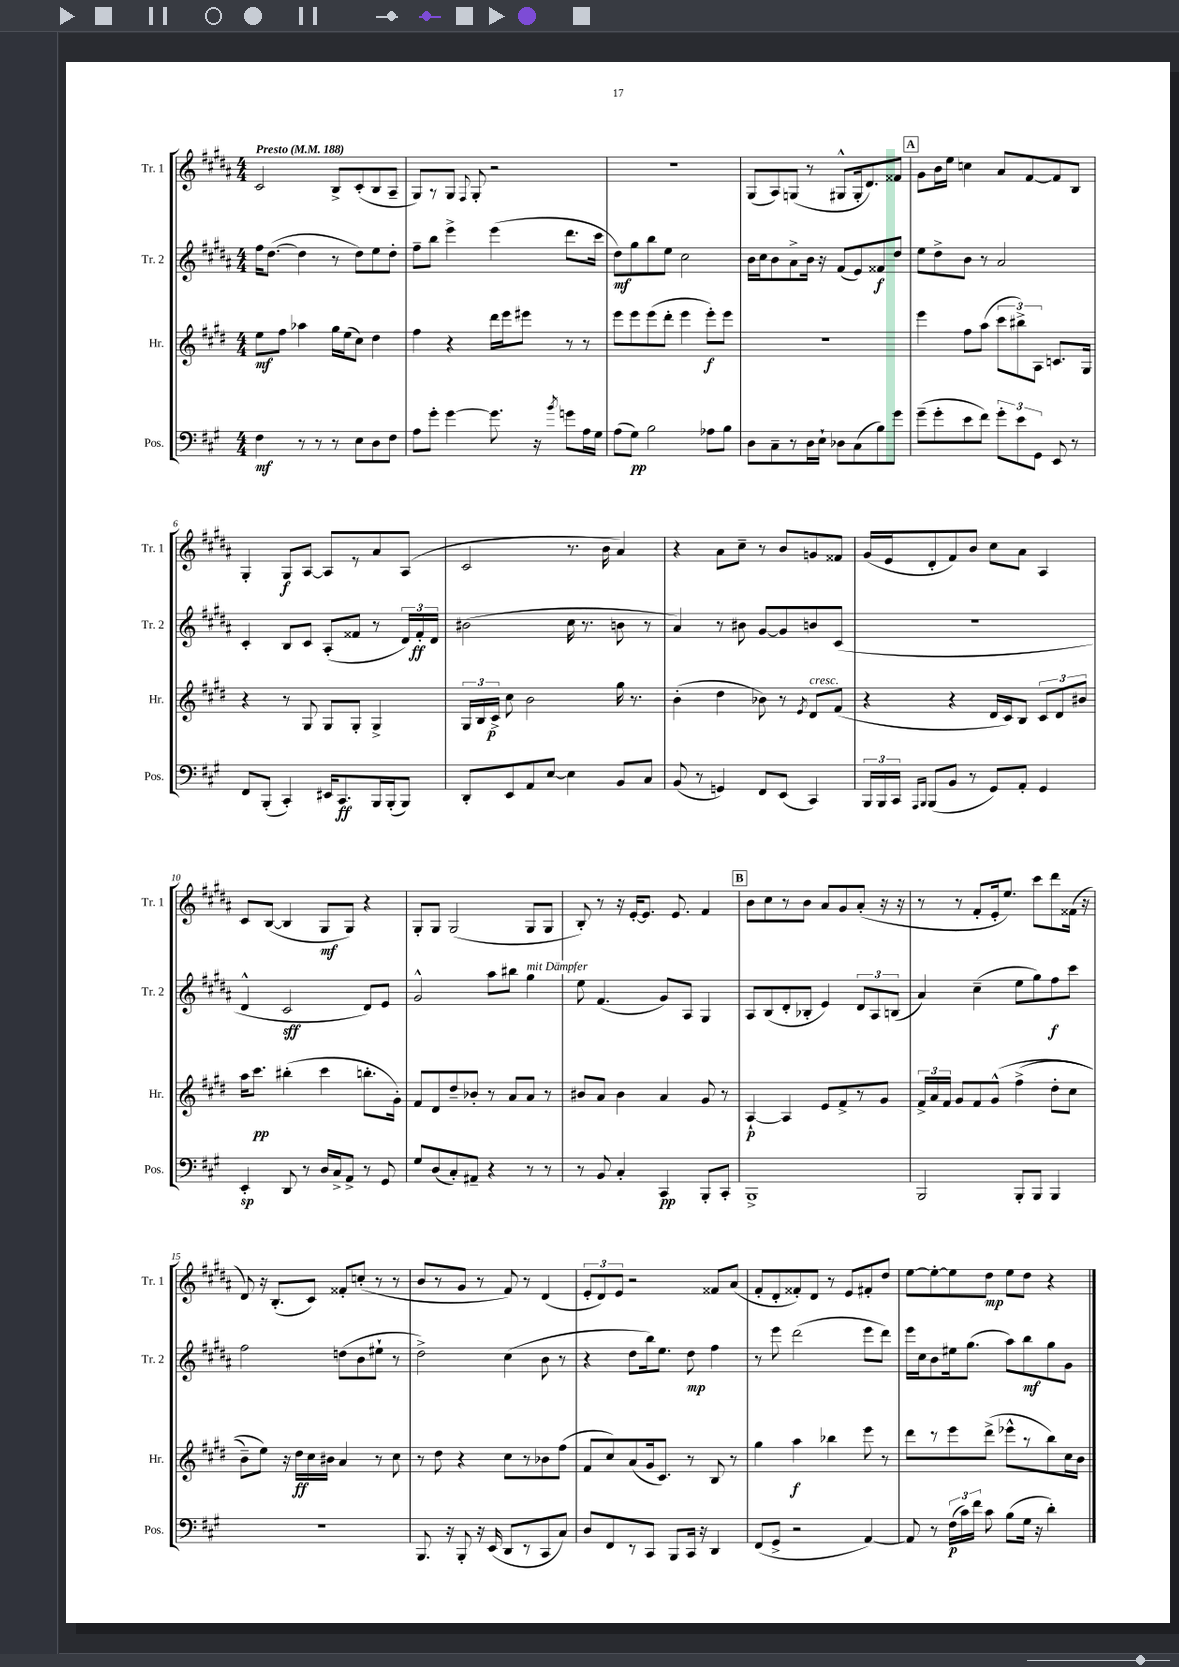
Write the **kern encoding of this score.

**kern	**kern	**kern	**kern
*staff4	*staff3	*staff2	*staff1
*clefF4	*clefG2	*clefG2	*clefG2
*k[f#c#g#]	*k[f#c#g#d#]	*k[f#c#g#d#a#]	*k[f#c#g#d#a#]
*M4/4	*M4/4	*M4/4	*M4/4
*MM188	*MM188	*MM188	*MM188
4F#	8ee	16ff#	2c#
.	.	([8.dd#	.
.	8ff#	.	.
8r	4aa-	4dd#]	.
8r	.	.	.
8r	16gg#	8r	8B^
.	(16ee	.	.
8E	8cc#)	8dd#)	(8c#'
8D	4dd#	8ee	8B
8F#	.	8dd#'	8A#~
=	=	=	=
8A	4ff#	8ff#~	8G#)
8g#'	.	8bb	8r
[4g#	4r	4eee^	8G#
.	.	.	8qqF#
.	.	.	8G#'
8.g#]	16ddd#	(4eee	2r
.	16eee	.	.
.	8eee#	.	.
16r	.	.	.
8qb	.	.	.
8g	8r	8.ddd#	.
16A	8r	.	.
16G#	.	16ccc#	.
=	=	=	=
(8A	8eee	8dd#)	1r
8G#)	8eee	8gg#	.
2B	(8eee	8bb	.
.	8ddd#'	8ee	.
.	4eee	2cc#	.
8A-	8eee')	.	.
8B	8eee	.	.
=	=	=	=
8D	1r	16b	(8G#
.	.	16cc#	.
8C#~	.	8b	8A#)
8r	.	8a#^	(8G
16D	.	16b	8r
16E`	.	16r	.
8D-	.	(8f#	8G#^^
(8C#	.	8e)	16G#'
.	.	.	8.d#)
8B)	.	8f##	.
8g#	.	8dd#	8f##
=	=	=	=
(8g#~	4eee	8ee	8g#
8g#'	.	8dd#^	16b
.	.	.	16ee
8e	8ff#	8b	4cc
8f#)	(8aa	8r	.
12g#'	12ccc#	2a#	8a#
12e	12bb#^)	.	.
.	.	.	[8f#
12GG#	12A	.	.
8EE	8.c	.	8f#]
8r	.	.	8B
.	16G#	.	.
=	=	=	=
8FF#	4r	4c#'	4G#'
(8BBB'	.	.	.
4CC#')	8r	8B	8G#
.	8G#	8c#	[8A#
16EE#	8G#	(8A#'	8A#]
8.CC#	.	.	.
.	8G#'	8f##	8r
16BBB	4G#^	8r	8a#
(16BBB'	.	.	.
8BBB)	.	24d#)	(8A#
.	.	24f##'	.
.	.	24d#	.
=	=	=	=
8DD'	24G#	(2b#	2c#
.	24B	.	.
.	24c#^	.	.
8EE	8cc#	.	.
8AA	2b	.	.
[8E	.	.	.
4E]	.	16cc#	8.r
.	.	8.r	.
.	.	.	16b
8BB	16gg#	8b	4a#)
.	8.r	.	.
8C#	.	8r	.
=	=	=	=
(8BB	(4b'	4a#)	4r
8r	.	.	.
4GG)	4dd#	8r	8a#
.	.	8b#	8cc#~
8FF#	8b-)	[8g#	8r
(8EE	8r	8g#]	8b
.	8qe	.	.
4CC#)	8d#	8b	8g
.	(8f#	(8c#	8f##
=	=	=	=
24BBB	4r	1r	(16g#
24BBB	.	.	.
.	.	.	16e
24CC#	.	.	.
16qqAAA	.	.	.
16qqBBB	.	.	.
(8BBB	.	.	8d#'
8BB	4r	.	8f#)
8r	.	.	8b
8GG#)	16d#	.	8cc#
.	16c#)	.	.
8AA'	8B	.	8a#
4GG#	12c#	.	4A#
.	12d#	.	.
.	12b#	.	.
=	=	=	=
4EE'	16aa	4d#^^	8c#
.	8.ccc#	.	.
.	.	.	([8B
8DD	(4bb#'	2c#	4B]
8r	.	.	.
16D	4ccc#	.	8G#
16C#^	.	.	.
8AA^	.	.	8G#)
8r	8.bb'	8d#)	4r
8GG#	.	8e	.
.	16g#')	.	.
=	=	=	=
8G#	8f#	2g#^^	8G#'
(8D	8d#	.	8G#
8C#')	8dd#~	.	(2G#
8AA#~	8b-'	.	.
4r	8r	8aa#	.
.	8a	8bb#	.
8r	8a	4gg#	8G#
8r	8r	.	8G#
=	=	=	=
8r	8b#	8ee	8B')
8BB	8a	(4.f#	8r
4C#'	4b#	.	16r
.	.	.	[16e'
.	.	.	8.e]
4CC#	4a	8g#)	.
.	.	.	8.e
.	.	8A#	.
8BBB'	8g#	4G#	4f#
8CC#'	8r	.	.
=	=	=	=
1BBB^	[4A`	8A#	8b
.	.	(8B	8cc#
.	4A]	8d#'	8r
.	.	8B-'	8b
.	8e	4e)	8a#
.	8f#^	.	8g#
.	8r	12d#	(8a#'
.	.	12A#	.
.	8g#	.	16r
.	.	(12B	.
.	.	.	16r
=	=	=	=
2BBB	24f#^	4a#)	8r
.	24a	.	.
.	24f#	.	.
.	8g#	.	8r
.	8f#	(4cc#~	8f#'
.	&(8g#^^	.	16e'
.	.	.	8.ee)
8BBB'	(4ff#^	8ee	.
8BBB	.	8gg#)	8ccc#
4BBB	8dd#'	8ff#	8ddd#
.	8cc#	8ccc#	(16f##
.	.	.	16r
=	=	=	=
1r	8b~)	2ff#	8d#)
.	8ee&)	.	16r
.	.	.	(8.B'
.	16r	.	.
.	16dd#	.	.
.	16cc#	.	8c#)
.	16b#	.	.
.	4a	(8dd	8f##'
.	.	8b	(8cc'
.	8r	8ee#`	8r
.	8cc#	8r	8r
=	=	=	=
8.BBB	8r	2dd#^)	8b
.	8dd#	.	8r
16r	.	.	.
8BBB'	4r	.	8g#
16r	.	.	8r
(16EE	.	.	.
8DD	8cc#	(4cc#	8f#)
8r	8r	.	8r
8CC#	8b-	8b	(4d#
8C#)	(8ff#	8r	.
=	=	=	=
8D	8f#	4r	12e'
.	.	.	12d#)
8FF#	8cc#)	.	.
.	.	.	12e
8r	(8a	8dd#	2r
8CC#	16g#	16bb)	.
.	8.c#)	8.ee	.
8BBB	.	.	.
16CC#	8r	8dd#	.
16r	.	.	.
4DD	8B	4ff#	8f##
.	8r	.	(8a#
=	=	=	=
(8FF#	4gg#	8r	8f#'
8GG#^	.	8eee	8d#'
2r	4aa	(2ddd#	8f##')
.	.	.	8d#
.	4bb-	.	8r
.	.	.	8e
[4AA)	8eee	8eee	8f#'
.	8r	8ddd#)	8dd#
=	=	=	=
8AA]	8ddd#	16eee	[8ee
.	.	16cc#	.
8r	8r	8b	8ee'_
(24F#	8eee	16ee#	8ee]
24c#)	.	.	.
.	.	(8.gg#	.
24f#	.	.	.
8c#	(8ddd#^	.	8dd#
(8B	8eee-^^	8aa#)	8ee
16G#	8r	8bb	8dd#
16r	.	.	.
4d')	8bb)	8gg#	4r
.	16cc#	8g#	.
.	16b	.	.
==	==	==	==
*-	*-	*-	*-
